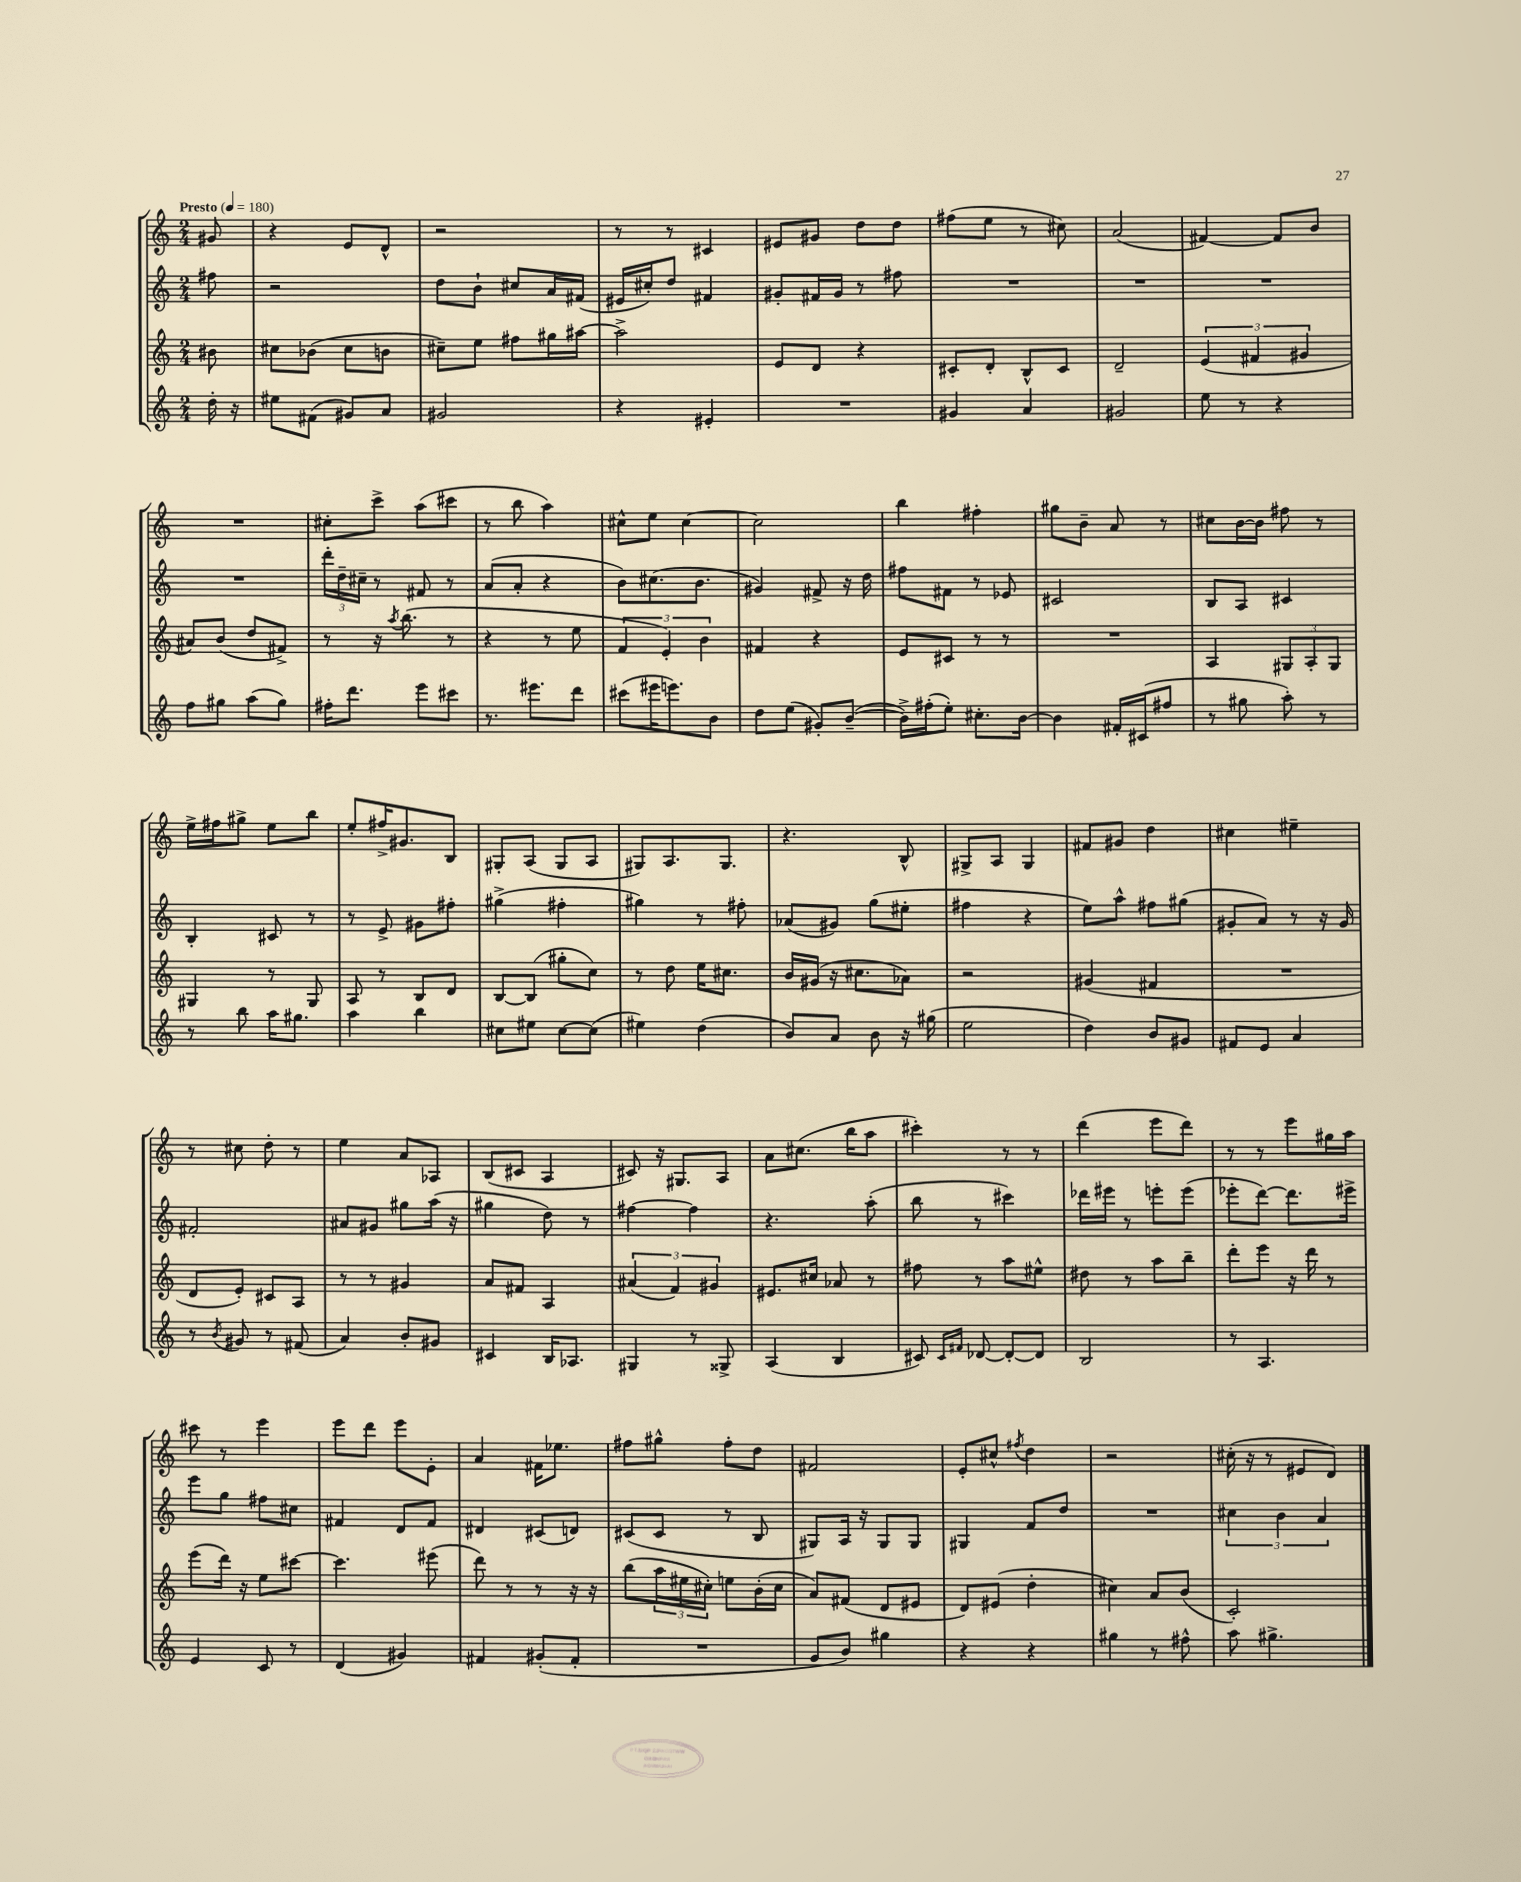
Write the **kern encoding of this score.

**kern	**kern	**kern	**kern
*staff4	*staff3	*staff2	*staff1
*clefG2	*clefG2	*clefG2	*clefG2
*k[]	*k[]	*k[]	*k[]
*M2/4	*M2/4	*M2/4	*M2/4
*MM180	*MM180	*MM180	*MM180
16dd'	8b#	8ff#	8g#
16r	.	.	.
=	=	=	=
8ee#	8cc#	2r	4r
(8f#	(8b-	.	.
8g#)	8cc#	.	8e
8a	8b	.	8d^^
=	=	=	=
2g#	8cc#~)	8dd	2r
.	8ee	8b`	.
.	8ff#	8cc#	.
.	16gg#	16a	.
.	[16aa#	(16f#	.
=	=	=	=
4r	2aa#^]	16e#	8r
.	.	16cc#')	.
.	.	8dd	8r
4e#'	.	4f#	4c#
=	=	=	=
2r	8e	8g#'	8e#
.	8d	16f#	8g#
.	.	16g#	.
.	4r	8r	8dd
.	.	8ff#	8dd
=	=	=	=
4g#	8c#'	2r	(8ff#
.	8d'	.	8ee
4a	8B^^	.	8r
.	8c#	.	8cc#)
=	=	=	=
2g#	2d~	2r	(2a
=	=	=	=
8ee	(6e	2r	[4f#)
8r	.	.	.
.	6f#	.	.
4r	.	.	8f#]
.	6g#	.	.
.	.	.	8b
=	=	=	=
8ff	8a#)	2r	2r
8gg#	(8b	.	.
(8aa	8dd	.	.
8gg#)	8f#^)	.	.
=	=	=	=
16ff#'	8r	24ddd'	8cc#'
.	.	24dd~	.
8.ddd	.	.	.
.	.	24cc#~	.
.	16r	8r	8ccc^
.	8qaa	.	.
.	(8.bb	.	.
8eee	.	8f#	(8aa
8ccc#	8r	8r	8ccc#
=	=	=	=
8.r	4r	(8a	8r
.	.	8a'	8bb
8.eee#	.	.	.
.	8r	4r	4aa)
8ddd	8ee	.	.
=	=	=	=
(8ccc#	6f	8b)	8cc#^^
16eee#	.	(8.cc#	8ee
.	6e')	.	.
8.eee)	.	.	.
.	.	.	[4cc#
.	.	8.b	.
.	6b	.	.
8b	.	.	.
=	=	=	=
8dd	4f#	4g#)	2cc#]
(8ee	.	.	.
8g#')	4r	8f#^	.
([8b~	.	16r	.
.	.	16dd	.
=	=	=	=
16b^])	8e	8ff#	4bb
(16ff#'	.	.	.
8ee')	8c#	8f#	.
8.cc#'	8r	8r	4ff#'
.	8r	8e-	.
[16b	.	.	.
=	=	=	=
4b]	2r	2c#	8gg#
.	.	.	8b~
16f#'	.	.	8a
(16c#	.	.	.
8ff#	.	.	8r
=	=	=	=
8r	4A	8B	8cc#
8gg#	.	8A	[16b
.	.	.	16b]
8aa')	12G#	4c#	8ff#
.	12A'	.	.
8r	.	.	8r
.	12G#	.	.
=	=	=	=
8r	4G#	4B'	16ee^
.	.	.	16ff#
8bb	.	.	8gg#^
16aa	8r	8c#	8ee
8.gg#	.	.	.
.	8G#	8r	8bb
=	=	=	=
4aa	8A	8r	8ee'
.	8r	8e^	16ff#^
.	.	.	8.g#
4bb	8B	8g#	.
.	8d	8ff#'	8B
=	=	=	=
8cc#	[8B	(4gg#^	8G#'
8ee#	(8B]	.	(8A
[8cc#	8gg#'	4ff#'	8G#
(8cc#]	8cc)	.	8A
=	=	=	=
4ee#)	8r	4gg#)	8G#)
.	8dd	.	8.A
(4dd	16ee	8r	.
.	8.cc#	.	8.G#
.	.	8ff#'	.
=	=	=	=
8b)	16b	(8a-	4.r
.	(16g#	.	.
8a	16r	8g#)	.
.	8.cc#	.	.
8b	.	(8gg	.
16r	8a-)	8ee#'	8B^^
(16gg#	.	.	.
=	=	=	=
2ee	2r	4ff#	8G#^
.	.	.	8A
.	.	4r	4G#
=	=	=	=
4dd)	(4g#	8ee)	8f#
.	.	8aa^^	8g#
8b	4f#	8ff#	4dd
8g#	.	(8gg#	.
=	=	=	=
8f#	2r	8g#'	4cc#
8e	.	8a)	.
4a	.	8r	4ee#~
.	.	16r	.
.	.	16g#	.
=	=	=	=
8r	8d	2f#'	8r
8qb	.	.	.
8g#	8e')	.	8cc#
8r	8c#	.	8dd'
(8f#	8A	.	8r
=	=	=	=
4a)	8r	8a#	4ee
.	8r	8g#	.
8b'	4g#	8gg#	8a
8g#	.	(16aa	8A-
.	.	16r	.
=	=	=	=
4c#	8a	4gg#	(8B
.	8f#	.	8c#
16B	4A	8dd)	4A
8.A-	.	.	.
.	.	8r	.
=	=	=	=
4G#	(6a#	[4ff#	8c#)
.	.	.	16r
.	6f)	.	.
.	.	.	8.G#
8r	.	4ff#]	.
.	6g#	.	.
8G##^	.	.	8A
=	=	=	=
(4A	8.e#	4.r	8a
.	.	.	(8.cc#
.	16cc#	.	.
4B	8a-	.	.
.	.	.	16bb
.	8r	(8aa'	8aa
=	=	=	=
8c#)	8ff#	8bb	4ccc#')
16qqc#	.	.	.
16qqf#	.	.	.
[8d-	8r	8r	.
8d-'_	8aa	4ccc#)	8r
8d-]	8ee#^^	.	8r
=	=	=	=
2B	8dd#	16ddd-	(4ddd
.	.	16eee#	.
.	8r	8r	.
.	8aa	8eee'	8eee
.	8bb~	(8eee	8ddd)
=	=	=	=
8r	8ddd'	8eee-'	8r
4.A	8eee	[8ddd)	8r
.	16r	8.ddd]	8eee
.	16ddd	.	.
.	8r	.	16gg#
.	.	16eee#^	16aa
=	=	=	=
4e	(8eee	8eee	8ccc#
.	16ddd)	8gg	8r
.	16r	.	.
8c	8ee	8ff#	4eee
8r	[8ccc#	8cc#	.
=	=	=	=
(4d	4.ccc#]	4f#	8eee
.	.	.	8ddd
4g#)	.	8d	8eee
.	(8eee#	8f#	8e'
=	=	=	=
4f#	8ddd)	4d#	4a
.	8r	.	.
(8g#'	8r	(8c#	16f#
.	.	.	8.ee-
8f#'	16r	8d)	.
.	16r	.	.
=	=	=	=
2r	(8bb	(8c#	8ff#
.	24aa	8c#	8gg#^^
.	24ee#	.	.
.	24cc#')	.	.
.	8ee	8r	8ff#'
.	(16b'	8B	8dd
.	16cc#	.	.
=	=	=	=
8g	8a)	8G#)	2f#
8b)	(8f#	16A	.
.	.	16r	.
4gg#	8d	8G#	.
.	8e#	8G#	.
=	=	=	=
4r	8d)	4G#	8e'
.	(8e#	.	8cc#^^
.	.	.	8qff#
4r	4dd'	8f	4dd
.	.	8dd	.
=	=	=	=
4gg#	4cc#)	2r	2r
8r	8a	.	.
8ff#^^	(8b	.	.
=	=	=	=
8aa	2c')	6cc#	(16cc#'
.	.	.	16r
4.gg#^	.	.	8r
.	.	6b	.
.	.	.	8e#
.	.	6a	.
.	.	.	8d)
==	==	==	==
*-	*-	*-	*-
